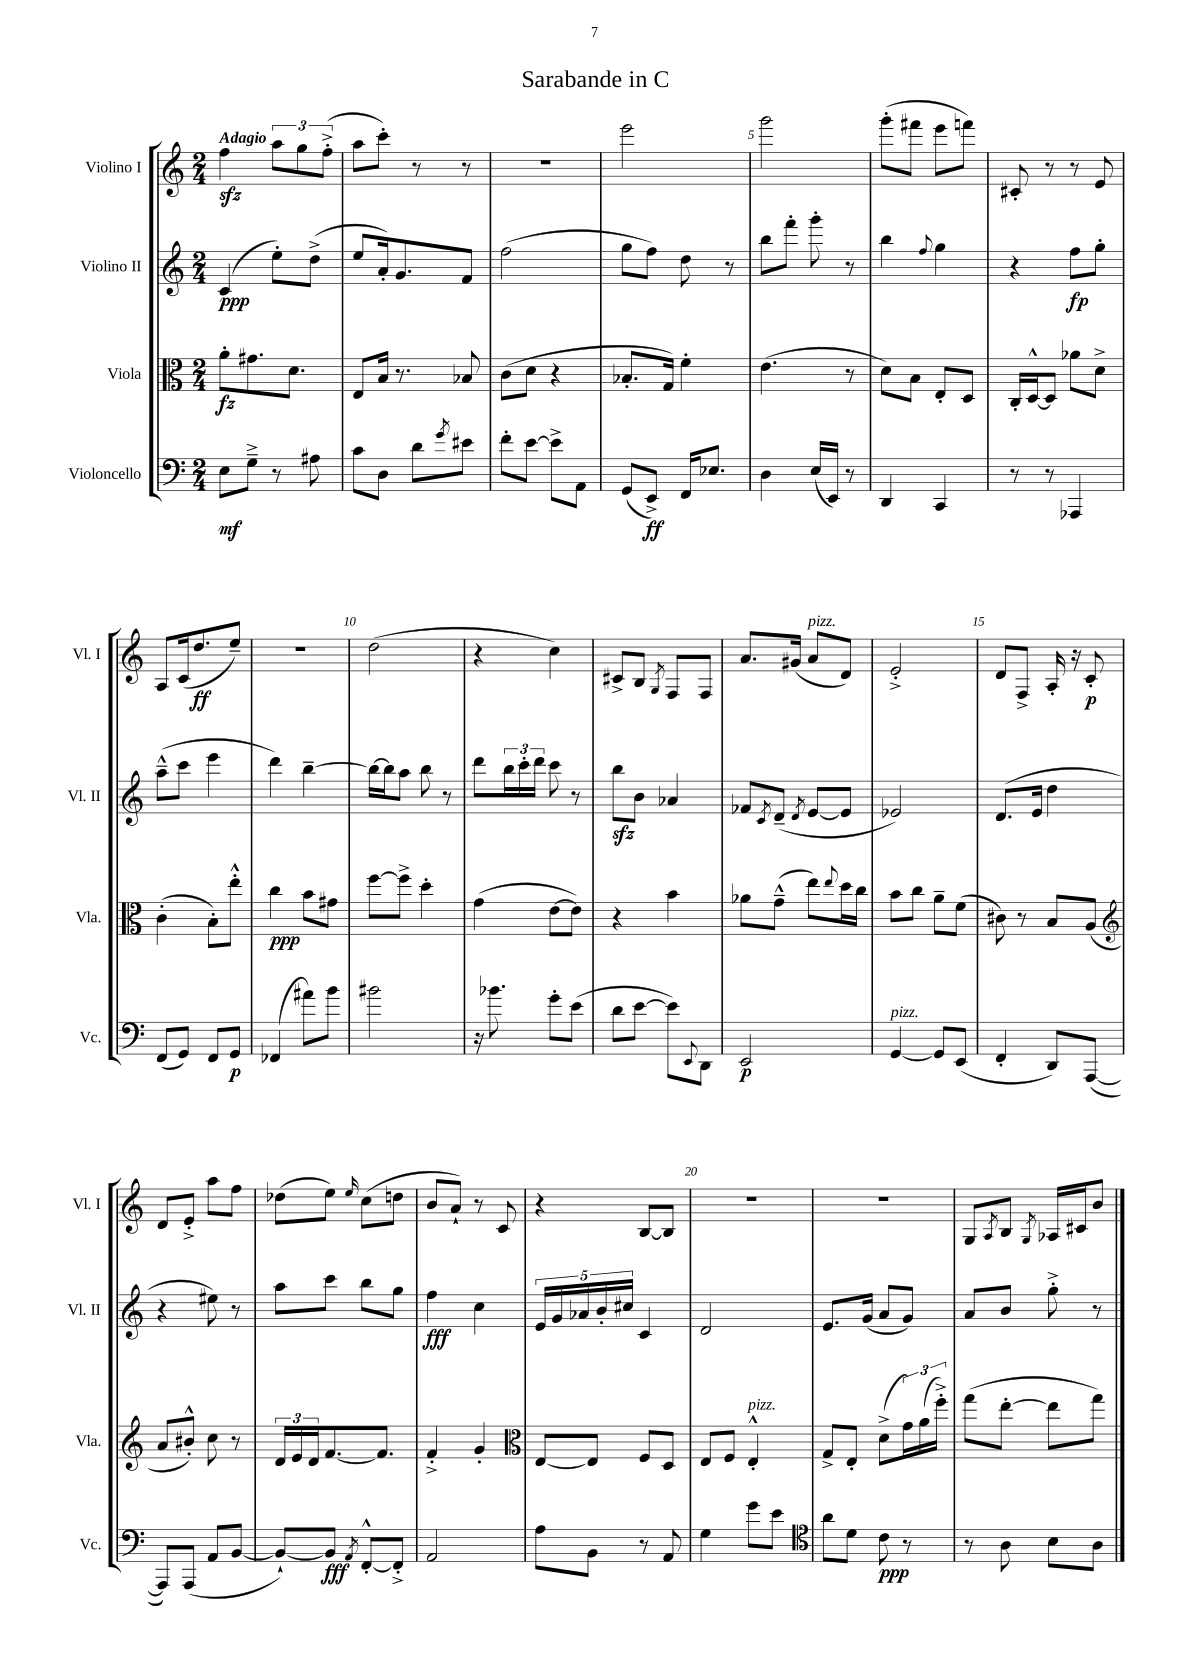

**kern	**dynam	**kern	**dynam	**kern	**dynam	**kern	**dynam
*part4	*part4	*part3	*part3	*part2	*part2	*part1	*part1
*staff4	*staff4	*staff3	*staff3	*staff2	*staff2	*staff1	*staff1
*I"Violoncello	*	*I"Viola	*	*I"Violino II	*	*I"Violino I	*
*I'Vc.	*	*I'Vla.	*	*I'Vl. II	*	*I'Vl. I	*
*clefF4	*	*clefC3	*	*clefG2	*	*clefG2	*
*k[]	*	*k[]	*	*k[]	*	*k[]	*
*M2/4	*	*M2/4	*	*M2/4	*	*M2/4	*
=1	=1	=1	=1	=1	=1	=1	=1
!	!	!	!	!	!	!LO:TX:a:B:t=Adagio	!
8E\L	mf	8a'\L	fz	(4c/	ppp	4ffzz\	.
8G~^\J	.	8.g#X\	.	.	.	.	.
8r	.	.	.	8ee'\L)	.	12aa\L	.
.	.	8.d\J	.	.	.	.	.
.	.	.	.	.	.	12gg\	.
8A#X\	.	.	.	(8dd^\J	.	.	.
.	.	.	.	.	.	(12ff'^\J	.
=2	=2	=2	=2	=2	=2	=2	=2
8c\L	.	8E/L	.	8ee/L	.	8aa\L	.
8D\J	.	16B/Jk	.	16a'/k)	.	8ccc'\J)	.
.	.	8.r	.	8.g/	.	.	.
8d\L	.	.	.	.	.	8r	.
8qg/	.	.	.	.	.	.	.
8e#X\J	.	8B-X/	.	8f/J	.	8r	.
=3	=3	=3	=3	=3	=3	=3	=3
8f'\L	.	(8c\L	.	(2ff\	.	2r	.
[8e\J	.	8d\J	.	.	.	.	.
8e^\L]	.	4r	.	.	.	.	.
8AA\J	.	.	.	.	.	.	.
=4	=4	=4	=4	=4	=4	=4	=4
(8GG/L	.	8.B-X'/L	.	8gg\L	.	2eee\	.
8EE^/J)	ff	.	.	8ff\J)	.	.	.
.	.	16G/Jk)	.	.	.	.	.
16FF/KL	.	4f'\	.	8dd\	.	.	.
8.E-X/J	.	.	.	.	.	.	.
.	.	.	.	8r	.	.	.
=5	=5	=5	=5	=5	=5	=5	=5
4D\	.	(4.e\	.	8bb\L	.	2ggg\	.
.	.	.	.	8fff'\J	.	.	.
(16E/LL	.	.	.	8ggg'\	.	.	.
16EE/JJ)	.	.	.	.	.	.	.
8r	.	8r	.	8r	.	.	.
=6	=6	=6	=6	=6	=6	=6	=6
4DD/	.	8d\L)	.	4bb\	.	(8ggg'\L	.
.	.	8B\J	.	.	.	8fff#X\J	.
.	.	.	.	8qqff/	.	.	.
4CC/	.	8E'/L	.	4gg\	.	8eee\L	.
.	.	8D/J	.	.	.	8fffn\J)	.
=7	=7	=7	=7	=7	=7	=7	=7
8r	.	16C'/LL	.	4r	.	8c#X'/	.
.	.	[16D^^/J	.	.	.	.	.
8r	.	8D/J]	.	.	.	8r	.
4AAA-X/	.	8a-X\L	.	8ff\L	fp	8r	.
.	.	8d^\J	.	8gg'\J	.	8e/	.
!!LO:LB:g=z
=8	=8	=8	=8	=8	=8	=8	=8
(8FF/L	.	(4c'\	.	(8aa~^^\L	.	8A/L	.
8GG/J)	.	.	.	8ccc\J	.	(16c/k	.
.	.	.	.	.	.	8.dd/	ff
8FF/L	.	8B'\L)	.	4eee\	.	.	.
8GG/J	p	8ee'^^\J	.	.	.	8ee~/J)	.
=9	=9	=9	=9	=9	=9	=9	=9
(4FF-X/	.	4cc\	ppp	4ddd\)	.	2r	.
8a#X\L)	.	8b\L	.	[4bb~\	.	.	.
8b\J	.	8g#X\J	.	.	.	.	.
=10	=10	=10	=10	=10	=10	=10	=10
2b#X\	.	[8ff\L	.	16bb\LL_	.	(2dd\	.
.	.	.	.	16bb\J]	.	.	.
.	.	8ff^\J]	.	8aa\J	.	.	.
.	.	4dd'\	.	8bb\	.	.	.
.	.	.	.	8r	.	.	.
=11	=11	=11	=11	=11	=11	=11	=11
16r	.	(4g\	.	8ddd\L	.	4r	.
8.b-X\	.	.	.	.	.	.	.
.	.	.	.	24bb\L	.	.	.
.	.	.	.	24ccc'\	.	.	.
.	.	.	.	24ddd\JJ	.	.	.
8g'\L	.	[8e\L	.	8ccc\	.	4cc\)	.
(8e\J	.	8e\J])	.	8r	.	.	.
=12	=12	=12	=12	=12	=12	=12	=12
8d\L	.	4r	.	8bbzz\L	.	8c#X^/L	.
[8e\J	.	.	.	8b\J	.	8B/J	.
.	.	.	.	.	.	8qG/	.
8e\L])	.	4b\	.	4a-X/	.	8F/L	.
8qqEE/	.	.	.	.	.	.	.
8DD\J	.	.	.	.	.	8F/J	.
=13	=13	=13	=13	=13	=13	=13	=13
2EE/	p	8a-X\L	.	8f-X/L	.	8.a/L	.
.	.	.	.	8qc/	.	.	.
.	.	(8g~^^\J	.	(8d~/J	.	.	.
.	.	.	.	.	.	(16g#X/Jk	.
.	.	.	.	8qd/	.	.	.
!	!	!	!	!	!	!LO:TX:a:i:t=pizz.	!
.	.	8ee\L)	.	[8e/L	.	8a/L	.
.	.	8qqee/	.	.	.	.	.
.	.	16dd\L	.	8e/J]	.	8d/J)	.
.	.	16cc\JJ	.	.	.	.	.
=14	=14	=14	=14	=14	=14	=14	=14
!LO:TX:a:i:t=pizz.	!	!	!	!	!	!	!
[4GG/	.	8b\L	.	2e-X/)	.	2e'^/	.
.	.	8cc\J	.	.	.	.	.
8GG/L]	.	8a~\L	.	.	.	.	.
(8EE/J	.	(8f\J	.	.	.	.	.
=15	=15	=15	=15	=15	=15	=15	=15
4FF'/	.	8c#X\)	.	(8.d/L	.	8d/L	.
.	.	8r	.	.	.	8F^/J	.
.	.	.	.	16e/Jk	.	.	.
8DD/L)	.	8B/L	.	4dd\	.	16A'/	.
.	.	.	.	.	.	16r	.
([8AAA/J	.	(8A/J	.	.	.	8c'/	p
!!LO:LB:g=z
=16	=16	=16	=16	=16	=16	=16	=16
*	*	*clefG2	*	*	*	*	*
8AAA/L])	.	8a/L	.	4r	.	8d/L	.
(8AAA/J	.	8b#X'^^/J)	.	.	.	8e'^/J	.
8AA/L	.	8cc\	.	8ee#X\)	.	8aa\L	.
[8BB/J	.	8r	.	8r	.	8ff\J	.
=17	=17	=17	=17	=17	=17	=17	=17
8BB`/L_)	.	24d/LL	.	8aa\L	.	(8dd-X\L	.
.	.	24e/	.	.	.	.	.
.	.	24d/J	.	.	.	.	.
8BB/J]	fff	[8.f/	.	8ccc\J	.	8ee\J)	.
8qAA/	.	.	.	.	.	16qqee/	.
[8FF'^^/L	.	.	.	8bb\L	.	(8cc\L	.
.	.	8.f/J]	.	.	.	.	.
8FF'^/J]	.	.	.	8gg\J	.	8ddn\J	.
=18	=18	=18	=18	=18	=18	=18	=18
2AA/	.	4f'^/	.	4ff\	fff	8b/L	.
.	.	.	.	.	.	8a`/J)	.
.	.	4g'/	.	4cc\	.	8r	.
.	.	.	.	.	.	8c/	.
=19	=19	=19	=19	=19	=19	=19	=19
*	*	*clefC3	*	*	*	*	*
8A\L	.	[8E/L	.	20e/LL	.	4r	.
.	.	.	.	20g/	.	.	.
.	.	.	.	20a-X/	.	.	.
8BB\J	.	8E/J]	.	.	.	.	.
.	.	.	.	20b'/	.	.	.
.	.	.	.	20cc#X/JJ	.	.	.
8r	.	8F/L	.	4c/	.	[8B/L	.
8AA/	.	8D/J	.	.	.	8B/J]	.
=20	=20	=20	=20	=20	=20	=20	=20
4G\	.	8E/L	.	2d/	.	2r	.
.	.	8F/J	.	.	.	.	.
!	!	!LO:TX:a:i:t=pizz.	!	!	!	!	!
8g\L	.	4E'^^/	.	.	.	.	.
8e\J	.	.	.	.	.	.	.
=21	=21	=21	=21	=21	=21	=21	=21
*clefC4	*	*	*	*	*	*	*
8a\L	.	8G^/L	.	8.e/L	.	2r	.
8d\J	.	8E'/J	.	.	.	.	.
.	.	.	.	(16g/Jk	.	.	.
8c\	ppp	(8d^\L	.	8a/L	.	.	.
8r	.	24g\L)	.	8g/J)	.	.	.
.	.	(24a\	.	.	.	.	.
.	.	24ff'^\JJ)	.	.	.	.	.
=22	=22	=22	=22	=22	=22	=22	=22
8r	.	(8gg\L	.	8a/L	.	8G/L	.
.	.	.	.	.	.	8qA/	.
8A\	.	[8ee'\J	.	8b/J	.	8B/J	.
.	.	.	.	.	.	8qG/	.
8B\L	.	8ee\L]	.	8gg'^\	.	16A-X/LL	.
.	.	.	.	.	.	16c#X/J	.
8A\J	.	8gg\J)	.	8r	.	8b/J	.
==	==	==	==	==	==	==	==
*-	*-	*-	*-	*-	*-	*-	*-
